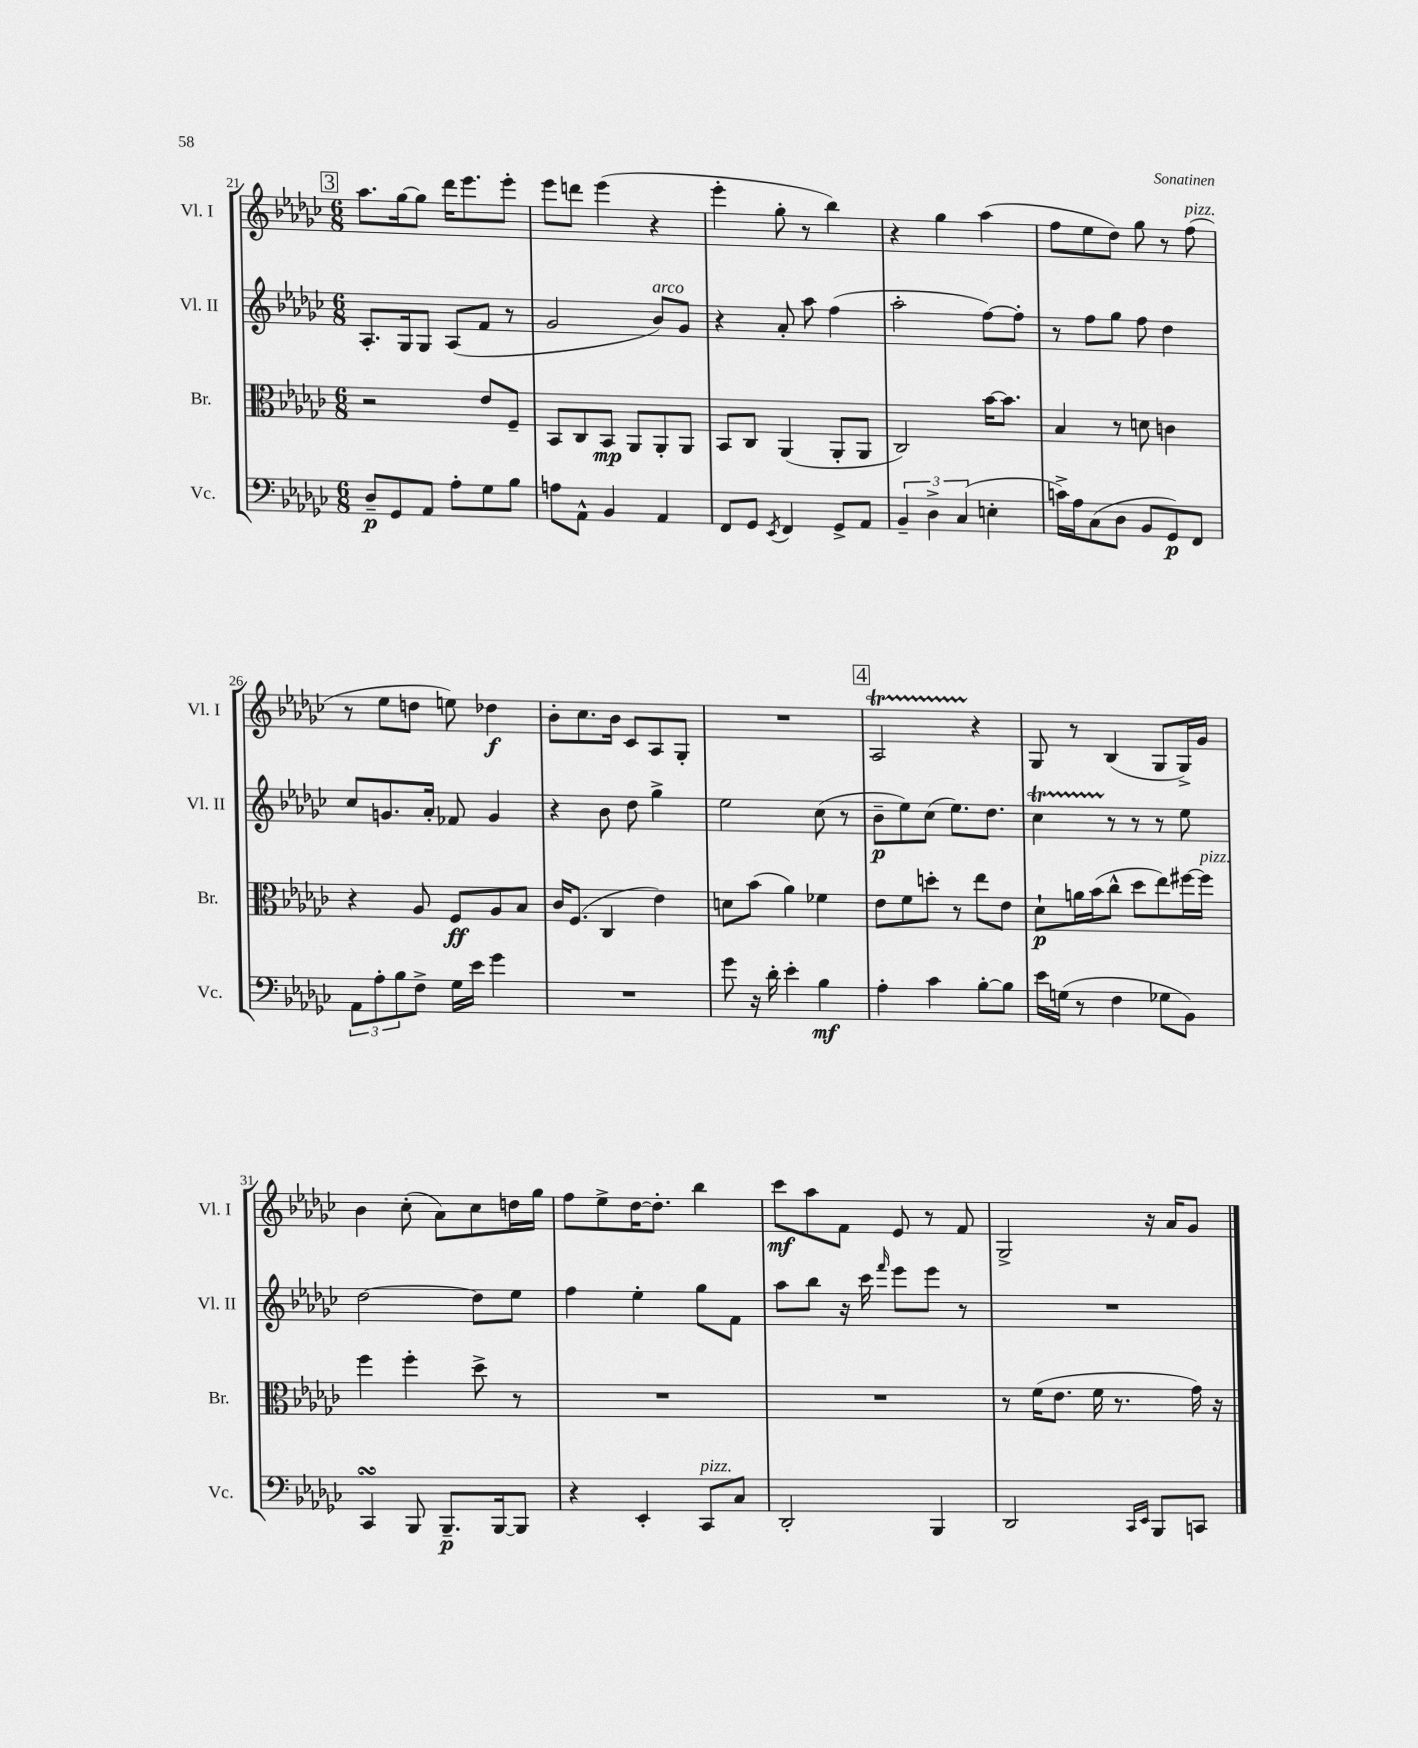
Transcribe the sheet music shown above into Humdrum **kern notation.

**kern	**dynam	**kern	**dynam	**kern	**dynam	**kern	**dynam
*part4	*part4	*part3	*part3	*part2	*part2	*part1	*part1
*staff4	*staff4	*staff3	*staff3	*staff2	*staff2	*staff1	*staff1
*I"Vc.	*	*I"Br.	*	*I"Vl. II	*	*I"Vl. I	*
*I'Vc.	*	*I'Br.	*	*I'Vl. II	*	*I'Vl. I	*
*clefF4	*	*clefC3	*	*clefG2	*	*clefG2	*
*k[b-e-a-d-g-c-]	*	*k[b-e-a-d-g-c-]	*	*k[b-e-a-d-g-c-]	*	*k[b-e-a-d-g-c-]	*
*M6/8	*	*M6/8	*	*M6/8	*	*M6/8	*
!!LO:REH:place=s1:t=3
=21	=21	=21	=21	=21	=21	=21	=21
8D-~/L	p	2r	.	8.A-'/L	.	8.aa-\L	.
8GG-/	.	.	.	.	.	.	.
.	.	.	.	16G-/k	.	[16gg-\k	.
8AA-/J	.	.	.	8G-/J	.	8gg-\J]	.
8A-'\L	.	.	.	(8A-/L	.	16ddd-\KL	.
.	.	.	.	.	.	8.eee-\	.
8G-\	.	8e-/L	.	8f/J	.	.	.
8B-\J	.	8F~/J	.	8r	.	8eee-'\J	.
=22	=22	=22	=22	=22	=22	=22	=22
8An\L	.	8BB-/L	.	2g-/	.	8eee-\L	.
8AA-^^\J	.	8C-/	.	.	.	8dddn\J	.
4BB-/	.	8BB-/J	mp	.	.	(4eee-\	.
.	.	8AA-/L	.	.	.	.	.
!	!	!	!	!LO:TX:a:i:t=arco	!	!	!
4AA-/	.	8AA-'/	.	8b-/L)	.	4r	.
.	.	8AA-/J	.	8g-/J	.	.	.
=23	=23	=23	=23	=23	=23	=23	=23
8FF/L	.	8BB-/L	.	4r	.	4eee-'\	.
8GG-/J	.	8C-/J	.	.	.	.	.
8qEE-/	.	.	.	.	.	.	.
4FF/	.	(4AA-/	.	8a-'/	.	8gg-'\	.
.	.	.	.	8aa-\	.	8r	.
8GG-^/L	.	8AA-'/L	.	(4ff\	.	4bb-\)	.
8AA-/J	.	8AA-/J	.	.	.	.	.
=24	=24	=24	=24	=24	=24	=24	=24
6BB-~/	.	2C-/)	.	2aa-'\	.	4r	.
6D-^\	.	.	.	.	.	.	.
.	.	.	.	.	.	4gg-\	.
(6C-/	.	.	.	.	.	.	.
4En'\	.	[16b-\KL	.	[8ff\L)	.	(4aa-\	.
.	.	8.b-\J]	.	.	.	.	.
.	.	.	.	8ff'\J]	.	.	.
=25	=25	=25	=25	=25	=25	=25	=25
16cn^\LL)	.	4B-/	.	8r	.	8ff\L	.
16A-\J	.	.	.	.	.	.	.
(8C-\	.	.	.	8ff\L	.	8ee-\	.
8D-\J	.	8r	.	8gg-\J	.	8dd-\J)	.
8BB-/L	.	8dn\	.	8ff\	.	8gg-\	.
8GG-/)	p	4cn\	.	4dd-\	.	8r	.
!	!	!	!	!	!	!LO:TX:a:i:t=pizz.	!
8FF/J	.	.	.	.	.	(8ff\	.
!!LO:LB:g=z
=26	=26	=26	=26	=26	=26	=26	=26
12AA-\L	.	4r	.	8cc-/L	.	8r	.
12A-'\	.	.	.	.	.	.	.
.	.	.	.	8.gn/	.	8ee-\L	.
12B-\	.	.	.	.	.	.	.
8F^\J	.	8A-/	.	.	.	8ddn\J	.
.	.	.	.	16a-'/Jk	.	.	.
16G-\LL	.	8F/L	ff	8f-X/	.	8een\)	.
16e-\JJ	.	.	.	.	.	.	.
4g-\	.	8A-/	.	4g/	.	4dd-X\	f
.	.	8B-/J	.	.	.	.	.
=27	=27	=27	=27	=27	=27	=27	=27
2.r	.	16c-/KL	.	4r	.	8b-'\L	.
.	.	(8.F/J	.	.	.	.	.
.	.	.	.	.	.	8.cc-\	.
.	.	4C-/	.	8b-\	.	.	.
.	.	.	.	.	.	16b-\Jk	.
.	.	.	.	8dd-\	.	8c-/L	.
.	.	4e-\)	.	4gg-^\	.	8A-/	.
.	.	.	.	.	.	8G-'/J	.
=28	=28	=28	=28	=28	=28	=28	=28
8g-\	.	8dn\L	.	2ee-\	.	2.r	.
16r	.	(8b-\J	.	.	.	.	.
16d-'\	.	.	.	.	.	.	.
4e-'\	.	4a-\)	.	.	.	.	.
4B-\	mf	4f-X\	.	(8cc-\	.	.	.
.	.	.	.	8r	.	.	.
!!LO:REH:place=s1:t=4
=29	=29	=29	=29	=29	=29	=29	=29
4A-'\	.	8e-\L	.	8b-~\L	p	2A-T/	.
.	.	8f\	.	8ee-\)	.	.	.
4c-\	.	8ddn'\J	.	(8cc-\J	.	.	.
.	.	8r	.	8.ee-\L)	.	.	.
[8B-'\L	.	8ee-\L	.	.	.	4r	.
.	.	.	.	8.dd-\J	.	.	.
8B-\J]	.	8e-\J	.	.	.	.	.
=30	=30	=30	=30	=30	=30	=30	=30
16e-\LL	.	8d-`\L	p	4cc-T\	.	8G-/	.
(16Gn\JJ	.	.	.	.	.	.	.
8r	.	16an\L	.	.	.	8r	.
.	.	(16b-\J	.	.	.	.	.
4F\	.	8cc-^^\J	.	8r	.	(4B-/	.
.	.	8dd-\L	.	8r	.	.	.
8G-X\L	.	8ee-\)	.	8r	.	8G-/L	.
8BB-\J)	.	[16ff#X\L	.	8ee-\	.	16G-^/L)	.
!	!	!LO:TX:a:i:t=pizz.	!	!	!	!	!
.	.	16ff#\JJ]	.	.	.	16g-/JJ	.
!!LO:LB:g=z
=31	=31	=31	=31	=31	=31	=31	=31
4CC-sSSs/	.	4ff\	.	[2dd-\	.	4b-\	.
8BBB-/	.	4ff'\	.	.	.	(8cc-'\	.
8.BBB-~/L	p	.	.	.	.	8a-\L)	.
.	.	8dd-^\	.	8dd-\L]	.	8cc-\	.
[16BBB-/k	.	.	.	.	.	.	.
8BBB-/J]	.	8r	.	8ee-\J	.	16ddn\L	.
.	.	.	.	.	.	16gg-\JJ	.
=32	=32	=32	=32	=32	=32	=32	=32
4r	.	2.r	.	4ff\	.	8ff\L	.
.	.	.	.	.	.	8ee-^\	.
4EE-'/	.	.	.	4ee-'\	.	[16dd-\K	.
.	.	.	.	.	.	8.dd-'\J]	.
!LO:TX:a:i:t=pizz.	!	!	!	!	!	!	!
8CC-/L	.	.	.	8gg-\L	.	4bb-\	.
8C-/J	.	.	.	8f\J	.	.	.
=33	=33	=33	=33	=33	=33	=33	=33
2DD-'/	.	2.r	.	8aa-\L	.	8ccc-\L	mf
.	.	.	.	8bb-\J	.	8aa-\	.
.	.	.	.	16r	.	8f\J	.
.	.	.	.	16ccc-\	.	.	.
.	.	.	.	16qqfff/	.	.	.
.	.	.	.	8eee-\L	.	8e-/	.
4BBB-/	.	.	.	8eee-\J	.	8r	.
.	.	.	.	8r	.	8f/	.
=34	=34	=34	=34	=34	=34	=34	=34
2DD-/	.	8r	.	2.r	.	2G-^/	.
.	.	(16f\KL	.	.	.	.	.
.	.	8.e-\J	.	.	.	.	.
.	.	16f\	.	.	.	.	.
.	.	8.r	.	.	.	.	.
16qqCC-/LL	.	.	.	.	.	.	.
16qqEE-/JJ	.	.	.	.	.	.	.
8BBB-/L	.	.	.	.	.	16r	.
.	.	.	.	.	.	16a-/KL	.
8CCn/J	.	16g-\)	.	.	.	8g-/J	.
.	.	16r	.	.	.	.	.
==	==	==	==	==	==	==	==
*-	*-	*-	*-	*-	*-	*-	*-
